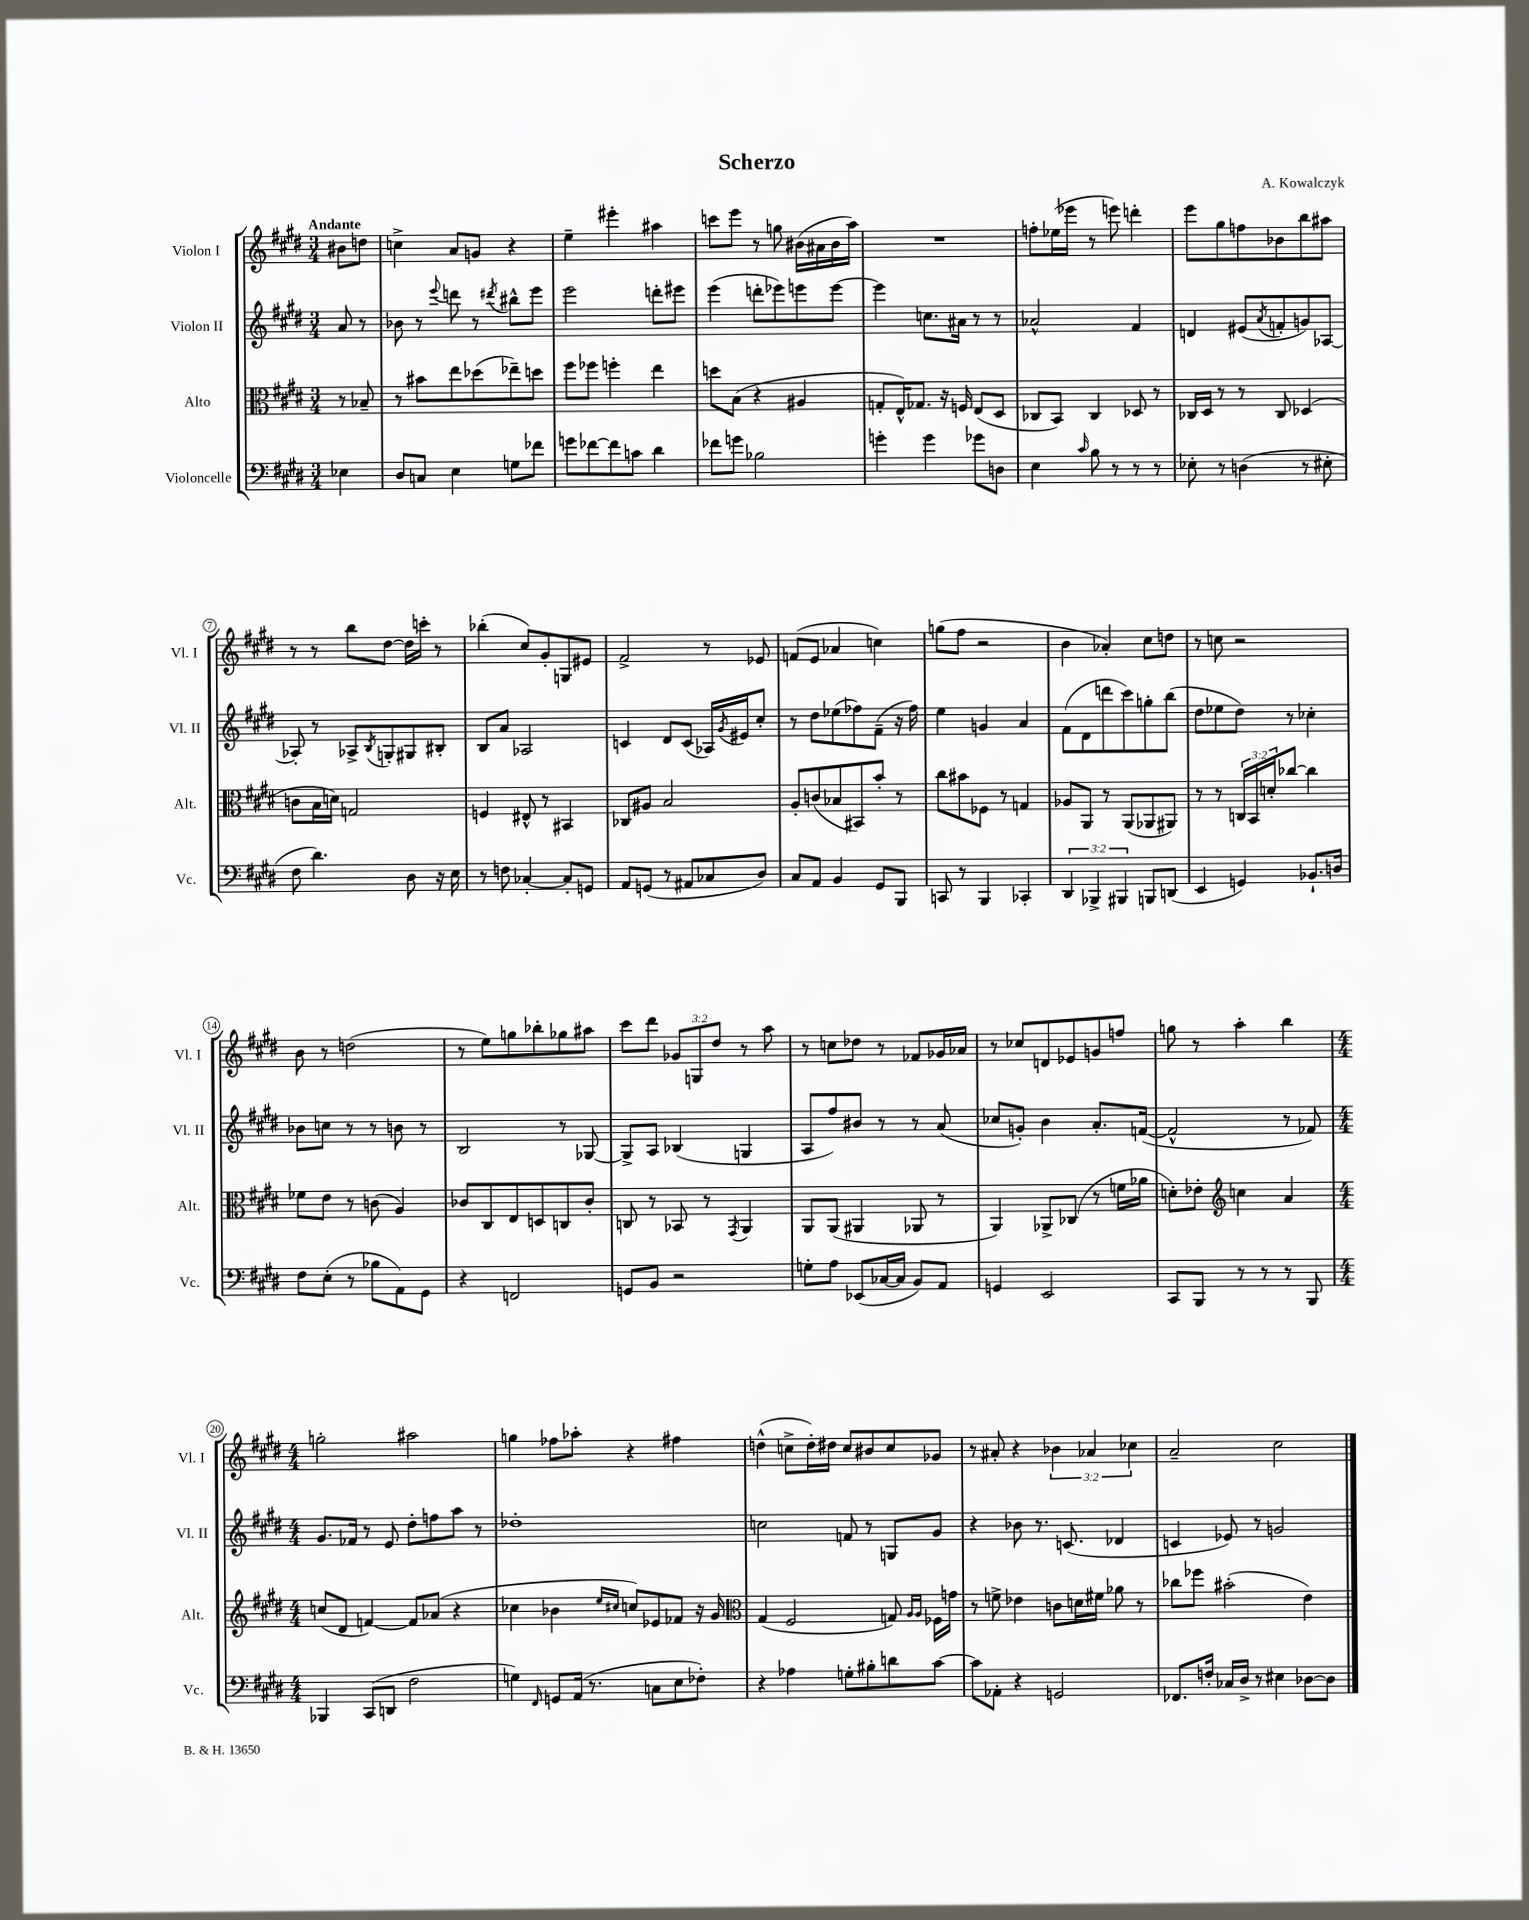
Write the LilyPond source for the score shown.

\header { title = "Scherzo" composer = "A. Kowalczyk" }
<<
\new StaffGroup <<
\new Staff = "s0" \with { instrumentName = "Violon I" shortInstrumentName = "Vl. I" } {
    \clef treble \key e \major \numericTimeSignature \time 3/4 \override Staff.TupletNumber.text = #tuplet-number::calc-fraction-text \partial 4 \tempo "Andante"
    bis'8 d''8 |
    c''4-> a'8 g'8 r4 |
    e''4-- eis'''4-. ais''4 |
    c'''8 e'''8 r8 g''8 bis'16( ais'16 bis'16 a''16) |
    R2. |
    f''8-. ees''16( ees'''16 r8 e'''8) d'''4-. |
    e'''8 gis''8 f''8 bes'8 b''8 ais''8 |
    r8 r8 b''8 dis''8~ dis''16 c'''16-. r8 |
    bes''4-.( cis''8) gis'8-. g8 eis'8 |
    fis'2-> r8 ees'8 |
    f'8( e'8 aes'4 c''4) |
    g''8( fis''8 r2 |
    b'4 aes'4-.) cis''8 d''8 |
    r8 c''8 r2 |
    b'8 r8 d''2( |
    r8 e''8) g''8 bes''8-. ges''8 ais''8 |
    cis'''8 dis'''8 \tuplet 3/2 { ges'8 g8 dis''8 } r8 a''8 |
    r8 c''8 des''8 r8 fes'8 ges'16 aes'16 |
    r8 ces''8 d'8 ees'8 g'8 f''8 |
    g''8 r8 a''4-. b''4 |
    \numericTimeSignature \time 4/4 g''2-. ais''2 |
    g''4 fes''8 aes''8-. r4 fis''4 |
    d''4-^( c''8-> d''16-.) dis''16 c''8 bis'8 c''8 ges'8 |
    r8 ais'8-. r4 \tuplet 3/2 { bes'4 aes'4 ces''4 } |
    a'2-- cis''2 \bar "|." |
}
\new Staff = "s1" \with { instrumentName = "Violon II" shortInstrumentName = "Vl. II" } {
    \clef treble \key e \major \numericTimeSignature \time 3/4 \partial 4
    a'8 r8 |
    bes'8 r8 \appoggiatura { e'''8 } d'''8 r8 \acciaccatura { dis'''8 } bis''8-^ e'''8 |
    e'''2 d'''8-. eis'''8 |
    e'''4( d'''8-. ees'''8) e'''8 e'''8~ |
    e'''4 c''8. ais'16 r8 r8 |
    aes'2-^ fis'4 |
    d'4 eis'8( \acciaccatura { a'8 } f'8-. g'8) aes8~ |
    aes8-. r8 aes8-> \acciaccatura { b8 } g8-. gis8 bis8-. |
    b8 a'8 aes2 |
    c'4 dis'8 c'8( aes16) \acciaccatura { gis'8 } eis'16 cis''8-. |
    r8 dis''8 ees''8( fes''8) fis'8--( r16 fes''16) |
    e''4 g'4 a'4 |
    fis'8( dis'8 d'''8 cis'''8) g''8-. b''8( |
    dis''8 ees''8 dis''8) r8 ces''4-. |
    bes'8 c''8 r8 r8 b'8 r8 |
    b2 r8 ges8~ |
    ges8-> a8 bes4( g4 |
    a8 fis''8) bis'8 r8 r8 a'8( |
    ces''8 g'8-.) b'4 a'8.-. f'16~( |
    f'2-^ r8 fes'8) |
    \numericTimeSignature \time 4/4 gis'8. fes'16 r8 e'8 dis''8-. f''8 a''8 r8 |
    des''1-. |
    c''2 f'8 r8 g8 gis'8 |
    r4 bes'8 r8. c'8.( des'4 |
    c'4 ees'8) r8 g'2 \bar "|." |
}
\new Staff = "s2" \with { instrumentName = "Alto" shortInstrumentName = "Alt." } {
    \clef alto \key e \major \numericTimeSignature \time 3/4 \override Staff.TupletNumber.text = #tuplet-number::calc-fraction-text \partial 4
    r8 bes8-- |
    r8 bis'8 e''8 des''8( ees''8--) d''8 |
    fis''8 fes''8 f''4-. e''4 |
    d''8 b8( r4 ais4 |
    g8-. e16-^) ges8. r16 f16 e8( dis8 |
    ces8 b,8) ces4 des8 r8 |
    ces16 dis16 r8 r8 ces8 des4( |
    c'8 b16 d'16) g2 |
    f4 eis8-^ r8 bis,4 |
    ces8 ais8 b2 |
    a8-. c'8( bes8 bis,8) b'8-. r8 |
    cis''8 bis'8 fes8 r8 g4 |
    aes8 a,8 r8 a,8( aes,8 ais,8) |
    r8 r8 \tuplet 3/2 { c16 b,16 d'16-. } ces''8~ ces''4 |
    fes'8 e'8 r8 c'8( a4) |
    ces'8 cis8 e8 d8 c8 ces'8-. |
    c8 r8 bes,8 r8 \acciaccatura { gis,8 } a,4 |
    a,8 a,8( ais,4 aes,8 r8 |
    a,4) aes,8-> ces8( r8 f'16 aes'16 |
    d'8-.) ees'8-. \clef treble c''4 a'4 |
    \numericTimeSignature \time 4/4 c''8( dis'8 f'4~) f'8 aes'8( r4 |
    ces''4 bes'4 \grace { e''16 cis''16 } c''8) ees'8 fes'8 r16 gis'16 |
    \clef alto gis4( fis2 g8) \grace { a16 a16 } fes16 g'16 |
    r8 f'8-> ees'4 c'8 d'16 fis'16 aes'8 r8 |
    ces''8 fes''8 bis'2-.( e'4) \bar "|." |
}
\new Staff = "s3" \with { instrumentName = "Violoncelle" shortInstrumentName = "Vc." } {
    \clef bass \key e \major \numericTimeSignature \time 3/4 \override Staff.TupletNumber.text = #tuplet-number::calc-fraction-text \partial 4
    ees4 |
    dis8 c8 e4 g8 fes'8 |
    g'8 fes'8~ fes'8 c'8 dis'4 |
    fes'8 g'8 bes2 |
    g'4-. g'4 ges'8 d8 |
    e4 \grace { cis'16 } b8 r8 r8 r8 |
    ees8-. r8 d4( r8 eis8-. |
    fis8 dis'4.) dis8 r16 e16 |
    r8 f8 ces4~-. ces8-. g,8 |
    a,8 g,8( r8 ais,8 ces8 dis8) |
    cis8 a,8 b,4 gis,8 b,,8 |
    c,8 r8 b,,4 ces,4-. |
    \tuplet 3/2 { dis,4 bes,,4-> bis,,4 } b,,8 d,8( |
    e,4 g,4) bes,8.-! d16 |
    fis8 e8-.( r8 bes8 a,8) gis,8 |
    r4 f,2 |
    g,8 b,8 r2 |
    g8-. a8 ees,8( ces16~ ces16 b,8) a,8 |
    g,4 e,2 |
    cis,8 b,,8 r8 r8 r8 b,,8 |
    \numericTimeSignature \time 4/4 bes,,4 cis,8( d,8 fis2 |
    g4) \grace { fis,16 } g,8 a,16( r8. c8 e8 fes8-.) |
    r4 aes4 g8-. bis8-. d'8 cis'8~ |
    cis'8 aes,8-. r4 g,2 |
    fes,8. f16-. ces16 dis16-> r8 eis4 des8~ des8 \bar "|." |
}
>>
>>
\layout { \context { \Score \override BarNumber.stencil = #(make-stencil-circler 0.1 0.3 ly:text-interface::print) } }
